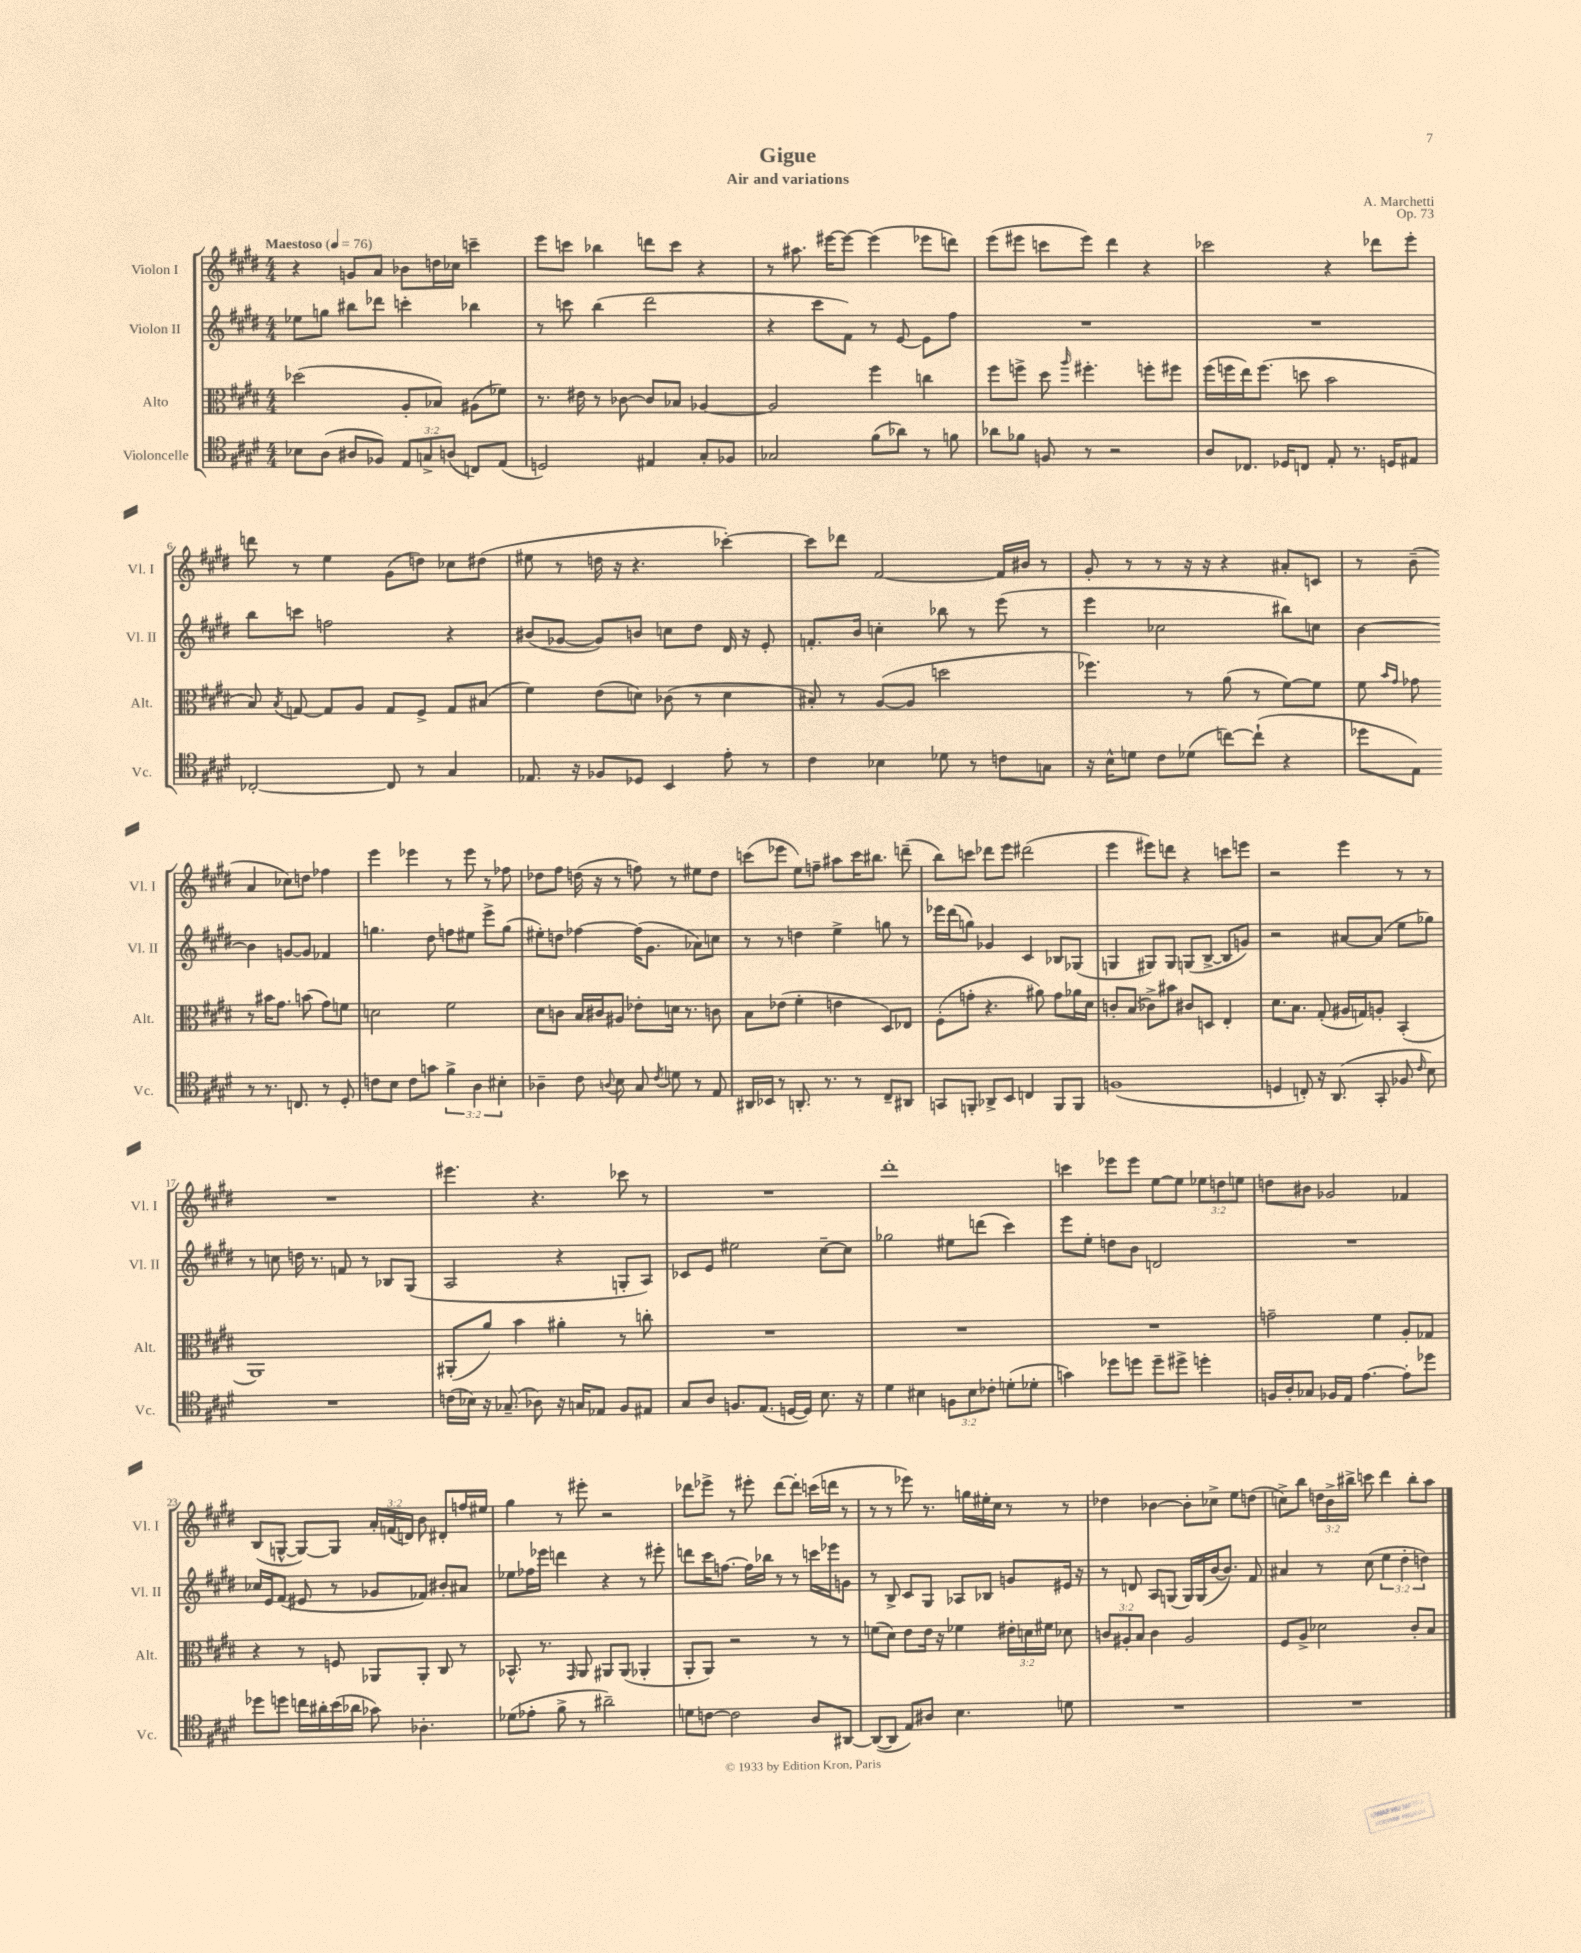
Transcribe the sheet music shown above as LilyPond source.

\header { title = "Gigue" composer = "A. Marchetti" subtitle = "Air and variations" opus = "Op. 73" }
<<
\new StaffGroup <<
\new Staff = "s0" \with { instrumentName = "Violon I" shortInstrumentName = "Vl. I" } {
    \clef treble \key e \major \numericTimeSignature \time 4/4 \override Staff.TupletNumber.text = #tuplet-number::calc-fraction-text \tempo "Maestoso" 4 = 76
    \autoBeamOff r4 g'8[ a'8] bes'8[ d''16 ces''16] c'''4-- |
    e'''8[ c'''8] bes''4 d'''8[ c'''8] r4 |
    r8 ais''8. eis'''16[~ eis'''8]~ eis'''4( ees'''8[ d'''8]) |
    e'''8[( eis'''8] c'''8[ eis'''8]) dis'''4 r4 |
    ces'''2 r4 des'''8[ e'''8]-. |
    d'''8 r8 e''4 gis'8[( d''8]) ces''8[ dis''8]( |
    eis''8 r8 d''16 r16 r4. ces'''4~-.) |
    ces'''8[ des'''8] fis'2~ fis'16[ bis'16] r8 |
    gis'8-. r8 r8 r16 r16 r4 ais'8[-. c'8] |
    r8 b'8--( a'4 ces''8[) d''8] fes''4 |
    e'''4 ees'''4 r8 ees'''8 r8 fes''8 |
    des''8[ fis''8] d''16( r16 r8 f''8) r8 eis''8[ d''8] |
    c'''8[( ees'''8] e''8[) f''8]-- ais''8[ c'''16 bis''8.] d'''8--( |
    b''8[) c'''8] des'''8[ e'''8] dis'''2( |
    e'''4 eis'''8[) d'''8] r4 c'''8[ e'''8] |
    r2 e'''4 r8 r8 |
    R1 |
    eis'''4. r4. ces'''8 r8 |
    R1 |
    dis'''1-. |
    c'''4 ees'''8[ ees'''8] e''8[~ e''8] \tuplet 3/2 { ees''8[ d''8 e''8] } |
    d''8[ bis'8] ges'2 fes'4 |
    b8[( g8]~-^ g8[~) g8] \tuplet 3/2 { a'16[-. f'16( d'16]) } b'8 dis'8[-. f''16 eis''16] |
    gis''4 r8 eis'''8-. r2 |
    des'''8[ ees'''8]-> r8 eis'''8-. des'''8[~ des'''8]-. c'''16[( d'''16] r8 |
    r8 r8 ees'''8) r8. g''16[ eis''16-. cis''16] r8 r8 |
    des''4 bes'4~ bes'8[-. ces''8]-> e''8[ d''8]( |
    c''8[->) b''8] \tuplet 3/2 { d''16[ b'16-> bis''16]-> } c'''8 dis'''4 bis''8[-. a''8] \bar "|." |
}
\new Staff = "s1" \with { instrumentName = "Violon II" shortInstrumentName = "Vl. II" } {
    \clef treble \key e \major \numericTimeSignature \time 4/4 \override Staff.TupletNumber.text = #tuplet-number::calc-fraction-text
    \autoBeamOff ees''8[ g''8] bis''8[ des'''8] c'''4-. bes''4 |
    r8 c'''8 b''4( dis'''2 |
    r4 cis'''8[ fis'8]) r8 e'8~ e'8[ fis''8] |
    R1 |
    R1 |
    b''8[ c'''8] f''2 r4 |
    bis'8[( ges'8]~ ges'8[) b'8] c''8[ dis''8] dis'16 r16 e'8-. |
    f'8.[-. b'16] c''4-. bes''8 r8 e'''8( r8 |
    e'''4 ces''2 bis''8[) c''8] |
    b'4~ b'4 g'8[~ g'8] fes'4 |
    g''4. dis''8 f''8[ eis''8] e'''8[-> g''8]( |
    eis''8[-.) d''8] fes''4~ fes''16[( gis'8.] aes'8[) c''8] |
    r8 r8 d''4 e''4-> g''8 r8 |
    ees'''16[ dis'''16( g''8]) ges'4 cis'4 bes8[ ges8]( |
    g4 gis8[) gis8] g8[( b8]~-> b8[ g'8]) |
    r2 ais'8[~ ais'8]( e''8[ ges''8]) |
    r8 c''8 d''16 r8. f'8 r8 bes8[ gis8]( |
    a2 r4 g8[-. a8]) |
    ces'8[ e'8] eis''2 cis''8[~-- cis''8] |
    ges''2 eis''8[ d'''8]( cis'''4) |
    e'''8[ e''8]-. d''8[ b'8] d'2 |
    R1 |
    ces''16[ e'16 fis'8]( eis'8 r8 ges'8[ fes'8]) bis'8[-. ais'8] |
    ees''8[ fes''16 ees'''16] d'''4 r4 r8 eis'''8-. |
    d'''8[ cis'''16 f''8.]~ f''16[ bes''16] r8 r8 c'''16[ ees'''16 g'8] |
    r8 b8-> cis'8[ gis8] aes8[ bes8] g'8[ eis'16] r16 |
    r8 d'8 a8[ g8]( g16[) g16( b'16~ b'8.]) fis'8 |
    ais'4 r8 cis''8( \tuplet 3/2 { e''4 dis''4-. d''4) } \bar "|." |
}
\new Staff = "s2" \with { instrumentName = "Alto" shortInstrumentName = "Alt." } {
    \clef alto \key e \major \numericTimeSignature \time 4/4 \override Staff.TupletNumber.text = #tuplet-number::calc-fraction-text
    \autoBeamOff des''2( a8[-. bes8]) ais8[( fes'8]) |
    r8. eis'16 r8 ces'8~ ces'8[ bes8] aes4~ |
    aes2 fis''4 c''4 |
    fis''8[ f''8]-> dis''8 \grace { a''16 } fis''4.-. f''8[-. fis''8] |
    fis''16[( f''16 e''16) f''8.]( d''8 b'2 |
    b8) \acciaccatura { b8 } g8~ g8[ a8] g8[ fis8]-> g8[ bis8]( |
    fis'4) e'8[( d'8]) ces'8( r8 d'4 |
    bis8-.) r8 a8[~( a8] d''2 |
    fes''4.) r8 a'8( r8 fis'8[~) fis'8] |
    fis'8 \grace { b'16[ gis'16] } ges'8 r8 bis'16[ ges'8.] b'8( ges'8[) f'8] |
    d'2 fis'2 |
    dis'8[ c'8] b16[ cis'16 ais8] ees'8[-. d'16] r8. c'8 |
    b8[ ees'8]( fis'4-. e'4 dis8[) ees8] |
    fis8[-.( g'8]-. r4. ais'8) g'8[ aes'16 dis'16] |
    c'8[-. b8]( ces'8[->) bis'8] cis'8[ d8] e4-. |
    dis'8.[ b8.] gis8-.( ais16[ g16) a8]-. b,4-.( |
    a,1) |
    ais,8[-.( a'8]) b'4 ais'4-. r8 c''8-. |
    R1 |
    R1 |
    R1 |
    g'2-- fis'4 a8[-. ges8] |
    r4 r8 f8 aes,8[ aes,8]-. cis8 r8 |
    bes,8.-^ r8. \grace { gis,16 } a,8 ais,8[ ais,8]( aes,4-. |
    a,8[-. a,8]) r2 r8 r8 |
    f'8[( dis'8]) e'8[ e'16] r16 fes'4 \tuplet 3/2 { eis'16[-. d'16 fis'16] } des'8 |
    \tuplet 3/2 { c'8[ ais8-. b8] } c'4 ais2 |
    fis8[ a8]-> des'2 cis'8[-. b8] \bar "|." |
}
\new Staff = "s3" \with { instrumentName = "Violoncelle" shortInstrumentName = "Vc." } {
    \clef tenor \key e \major \numericTimeSignature \time 4/4 \override Staff.TupletNumber.text = #tuplet-number::calc-fraction-text
    \autoBeamOff bes8[ a8]( ais8[ fes8]) \tuplet 3/2 { e8[ g8-> a8]( } c8[) e8]( |
    d2) eis4 gis8[-. fes8] |
    ges2 fis'8[( aes'8]) r8 f'8 |
    aes'8[ fes'8] f8 r8 r2 |
    a8[ ces8.] des16[ c8] e8-. r8. d16[ eis8] |
    ces2~-. ces8 r8 gis4 |
    ees8. r16 fes8[ des8] b,4 e'8-. r8 |
    cis'4 bes4 des'8 r8 c'8[ g8] |
    r16 b16[-^ d'8] cis'8[ des'8]( c''8[~) c''8]-!( r4 |
    des''8[ e8]) r8 r8. c8. r8 dis8-. |
    c'8[ b8] c'8[ g'8] \tuplet 3/2 { fis'4-> a4 bis4-. } |
    aes4-- cis'8 \appoggiatura { a8 } b8 gis8 \acciaccatura { cis'8 } d'8 r8 e8 |
    ais,16[ bes,16] r8 a,8.-. r8. r8 cis8[-- ais,8] |
    g,8[ f,8]-. aes,8[-> b,8] c4 f,8[ f,8] |
    f1( |
    d4 c8-.) r16 a,8.( gis,8-. fes8 \grace { cis'16 } b8) |
    R1 |
    c'16[( bes16]) r16 ges8.--( aes8) r16 g16[ ees8] fis8[ eis8] |
    gis8[ a8] f8.[ e8.]( d16[~ d16]) b8. r16 |
    dis'4 bis4 \tuplet 3/2 { f8[ bis8 ces'8]-. } d'8[-.( des'8]-. |
    g'4) des''8[ d''8] d''8[-- dis''8]-> d''4-. |
    f16[ a16-. ges8] fes16[ e16] e'4.~ e'8[-. des''8] |
    des''8[ d''8] c''16[ ais'16-. b'16( aes'16] ges'8) aes4.-. |
    des'8[( ees'8]-. fis'8-> r8 ais'2--) |
    d'8[ c'8]~ c'2 a8[ ais,8]~ |
    ais,8[~( ais,8] e8[) ais8] b4. d'8 |
    R1 |
    R1 \bar "|." |
}
>>
>>
